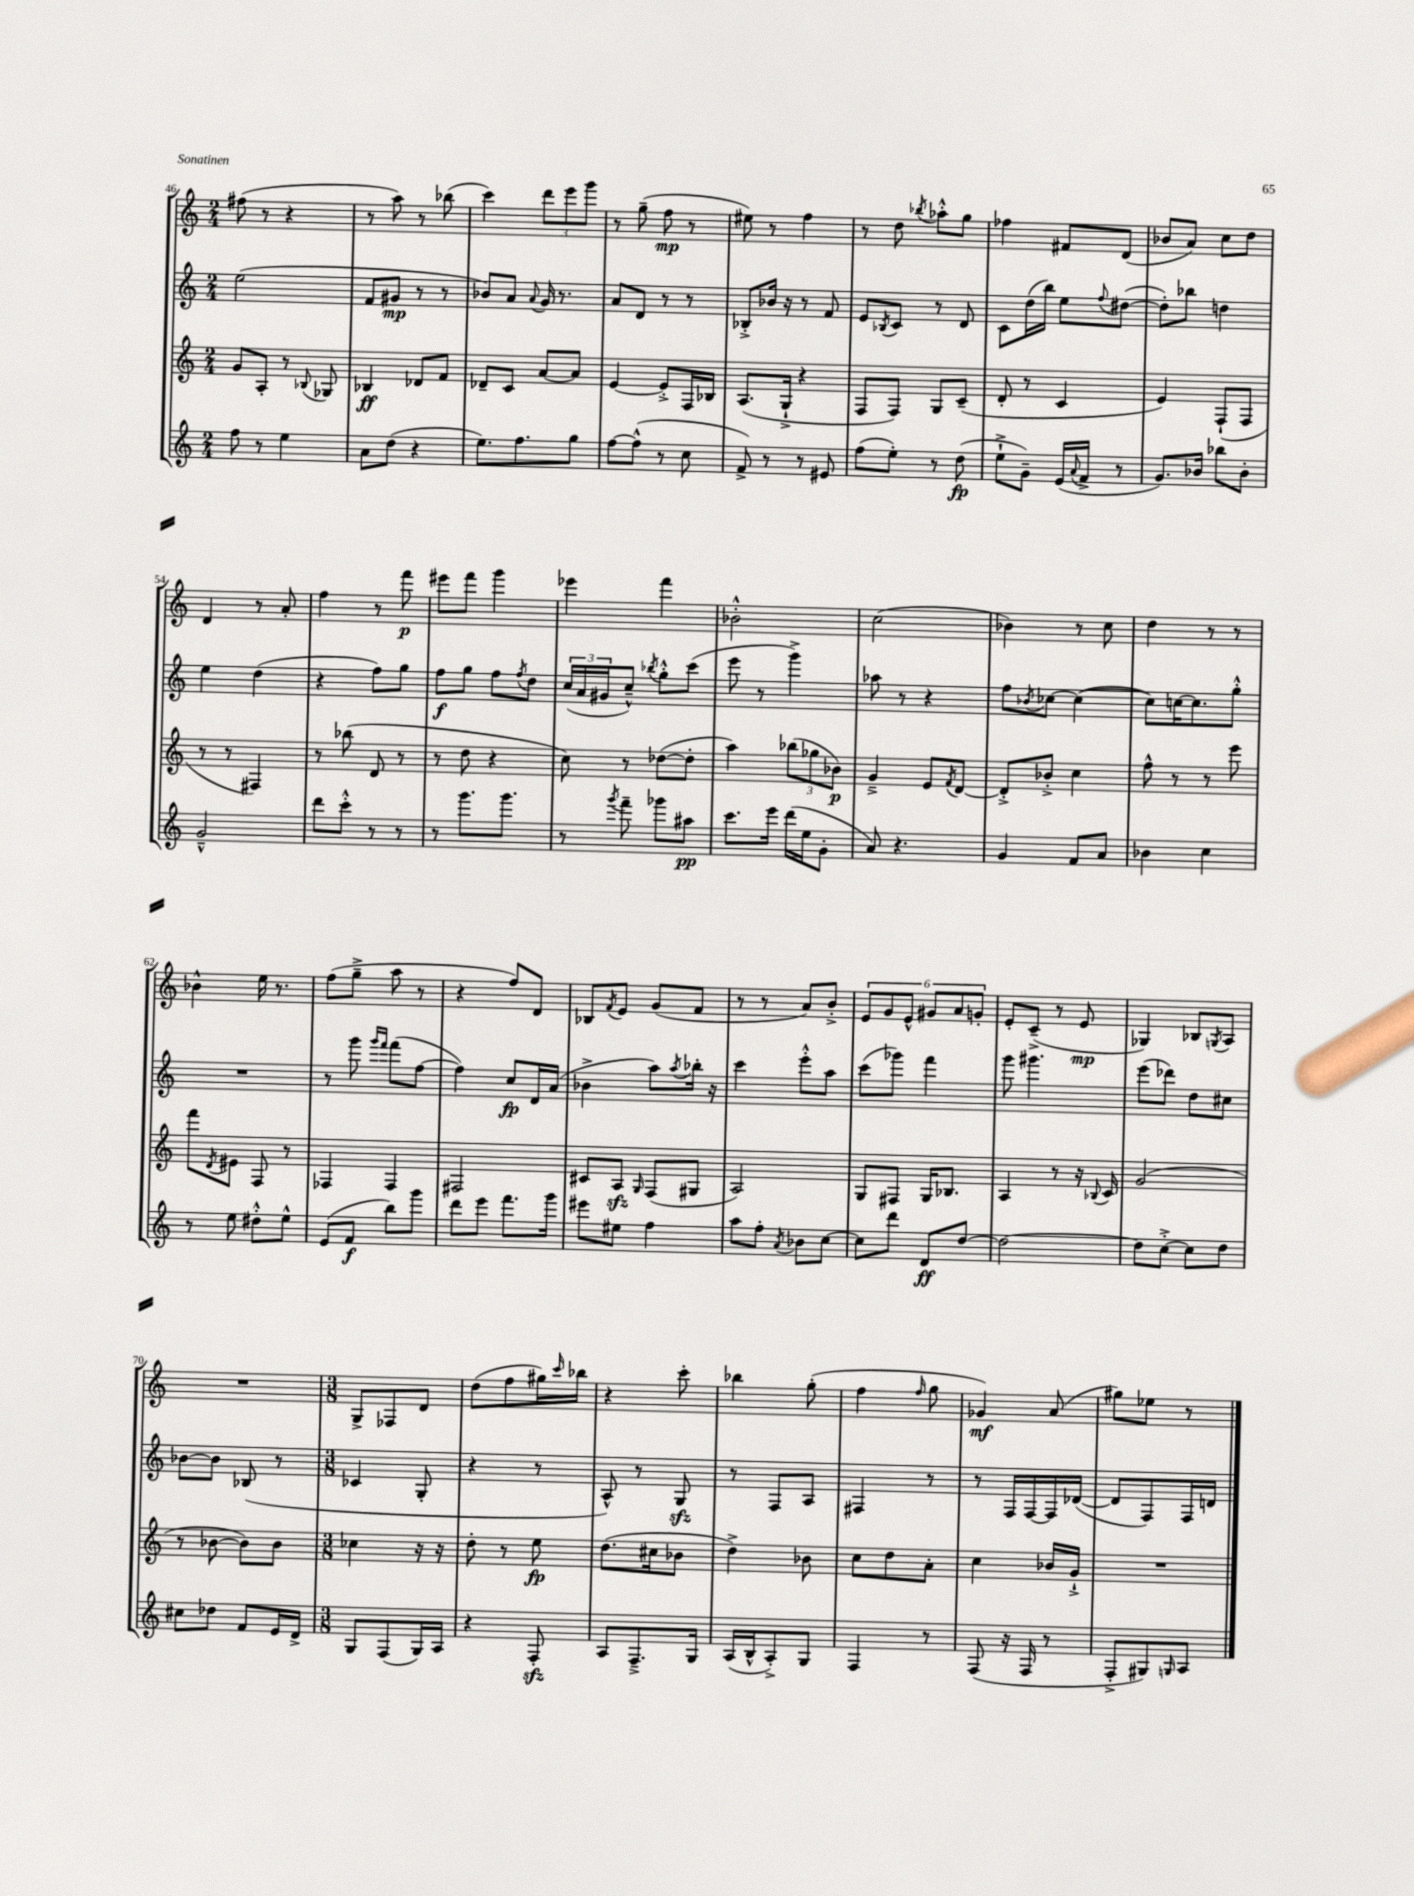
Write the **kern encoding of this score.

**kern	**kern	**kern	**kern
*staff4	*staff3	*staff2	*staff1
*clefG2	*clefG2	*clefG2	*clefG2
*k[]	*k[]	*k[]	*k[]
*M2/4	*M2/4	*M2/4	*M2/4
8ff	8g	(2ee	(8ff#
8r	8A'	.	8r
4ee	8r	.	4r
.	8qqB-	.	.
.	8G-	.	.
=	=	=	=
8a	4B-	8f	8r
(8dd	.	8g#	8aa)
4r	8d-	8r	8r
.	8f	8r	(8bb-
=	=	=	=
8.ee)	8d-~	8b-)	4ccc)
.	8c	8a	.
8.ff	.	.	.
.	.	8qqa	.
.	[8a	16g	12ddd
.	.	8.r	.
.	.	.	12eee
8gg	8a]	.	.
.	.	.	12ggg
=	=	=	=
[8ff	[4e	8a	8r
(8ff^^]	.	8d	(8gg~
8r	8e'^]	8r	8ff
8cc	16F	8r	8r
.	16B-	.	.
=	=	=	=
8f^)	(8.A	8B-'^	8ee#)
8r	.	16b-	8r
.	16G`^	16r	.
8r	4r	8r	4ff
8e#	.	8f	.
=	=	=	=
(8ff	8F	8e	8r
.	.	8qB-	.
8ee')	8F)	8c	8dd
.	.	.	8qbb-
8r	8G	8r	8aa-'^^
(8dd	(8c~	8d	8gg
=	=	=	=
8ee`^	8d'	8c	4ff-
8g~)	8r	(16dd	.
.	.	16bb)	.
(16e	4c	8ee	8f#
8qqa	.	.	.
16f^	.	.	.
.	.	8qqff	.
8r	.	([8dd#	(8d
=	=	=	=
8.g)	4e)	8dd#'])	8b-
.	.	8bb-	8a)
16b-	.	.	.
8bb-	(8F`	4dd	8cc
8b-'	8F	.	8dd
=	=	=	=
2g~^^	8r	4ee	4d
.	8r	.	.
.	4F#)	(4dd	8r
.	.	.	8a'
=	=	=	=
8ddd	8r	4r	4ff
8ccc'^^	(8bb-	.	.
8r	8d	8ff)	8r
8r	8r	8gg	8fff
=	=	=	=
8r	8r	8ff	8eee#
8.ggg	8dd	8gg	8fff
.	4r	8ff	4ggg
8.ggg	.	.	.
.	.	8qff	.
.	.	8dd	.
=	=	=	=
8r	8cc)	(24cc	4eee-
.	.	24a	.
.	.	24g#	.
8qggg	.	.	.
8fff~	8r	8cc~^^)	.
.	.	8qbb-	.
8ggg-	([8dd-	8gg'^^	4fff
8aa#	8dd-']	(8ccc	.
=	=	=	=
8.ccc	4aa)	8eee	2b-'^^
.	.	8r	.
16eee	.	.	.
(16ddd	(12bb-	4ggg^)	.
16ee	.	.	.
.	12gg-	.	.
8g'	.	.	.
.	12b-)	.	.
=	=	=	=
8a)	4g~^	8aa-	(2cc
4.r	.	8r	.
.	8e	4r	.
.	8qf	.	.
.	[8d	.	.
=	=	=	=
4g	8d'^]	8ff	4b-)
.	.	8qb-	.
.	8b-'^	[8cc-	.
8f	4cc	(4cc-_	8r
8a	.	.	8cc
=	=	=	=
4b-	8ff^^	8cc-])	4dd
.	8r	[16cc	.
.	.	8.cc]	.
4cc	8r	.	8r
.	8eee	8gg'^^	8r
=	=	=	=
8r	8fff	2r	4b-^^
.	8qd	.	.
8ee	8e#	.	.
8dd#'^^	8F	.	16ee
.	.	.	8.r
8ee^^	8r	.	.
=	=	=	=
(8e	4F-	8r	(8ff
8f	.	8ggg	8gg~^
.	.	16qqggg	.
.	.	16qqfff	.
8bb)	4F-	(8fff	8aa
8ggg	.	[8ff	8r
=	=	=	=
8ddd	2F#	4ff])	4r
8eee	.	.	.
8.fff	.	8cc	8ff)
.	.	16d	8d
16ggg	.	(16a	.
=	=	=	=
8eee#	8c#	4b-^	8B-
.	.	.	8qf
8ee#	8A	.	8e
.	16qqG	.	.
4ff	(8F	8aa)	(8g
.	.	8qaa	.
.	8G#	16bb-'	8f
.	.	16r	.
=	=	=	=
8aa	2A)	4ccc	8r
8ff'	.	.	8r
8qa	.	.	.
8b-	.	8eee'^^	8a)
[8cc	.	8aa	8b'^
=	=	=	=
8cc]	8G	(8ccc	12e
.	.	.	12g
8ddd	8F#	8ggg-)	.
.	.	.	12e^^
8d	16G	4fff	12g#
.	8.B-	.	.
.	.	.	12a
[8dd	.	.	.
.	.	.	12g'
=	=	=	=
2dd_	4A	8ggg	8e'
.	.	4.ggg#	(8c~^
.	8r	.	8r
.	16r	.	8e
.	8qqB-	.	.
.	16c	.	.
=	=	=	=
8dd]	(2g	(8eee	4G-)
[8cc'^	.	8ddd-)	.
8cc]	.	8dd	8B-
.	.	.	8qG
8dd	.	8cc#	8A
=	=	=	=
8cc#	8r	[8b-	2r
8dd-	[8b-	8b-]	.
8f	8b-])	(8B-	.
16e	8b-	8r	.
16d^	.	.	.
=	=	=	=
*M3/8	*M3/8	*M3/8	*M3/8
8G	4cc-	4c-	8G^
(8F	.	.	8F-
16G)	16r	8G'	8d
16A	16r	.	.
=	=	=	=
4r	8dd'	4r	(8dd
.	8r	.	8ff
8F'	8ee	8r	16gg#)
.	.	.	16qqccc
.	.	.	16bb-
=	=	=	=
8A	(8.dd	8A^^)	4r
8.F~^	.	8r	.
.	16cc#	.	.
.	8b-	8G	8ccc'
16G	.	.	.
=	=	=	=
(16A	4dd^)	8r	4bb-
16B^^	.	.	.
8A'^)	.	8F	.
8G	8b-	8A	(8gg'
=	=	=	=
4F	8cc	4F#	4ff
.	8dd	.	.
.	.	.	16qqff
8r	8a'	8r	8gg
=	=	=	=
(8F	4cc	8r	4g-)
16r	.	16F	.
16F	.	[16F	.
8r	16b-	16F]	(8a
.	16g`^	([16d-	.
=	=	=	=
8F'^	4.r	8d-]	8gg#)
8G#)	.	8F)	8ee-
16qqG	.	.	.
8A	.	16F	8r
.	.	16d	.
==	==	==	==
*-	*-	*-	*-
